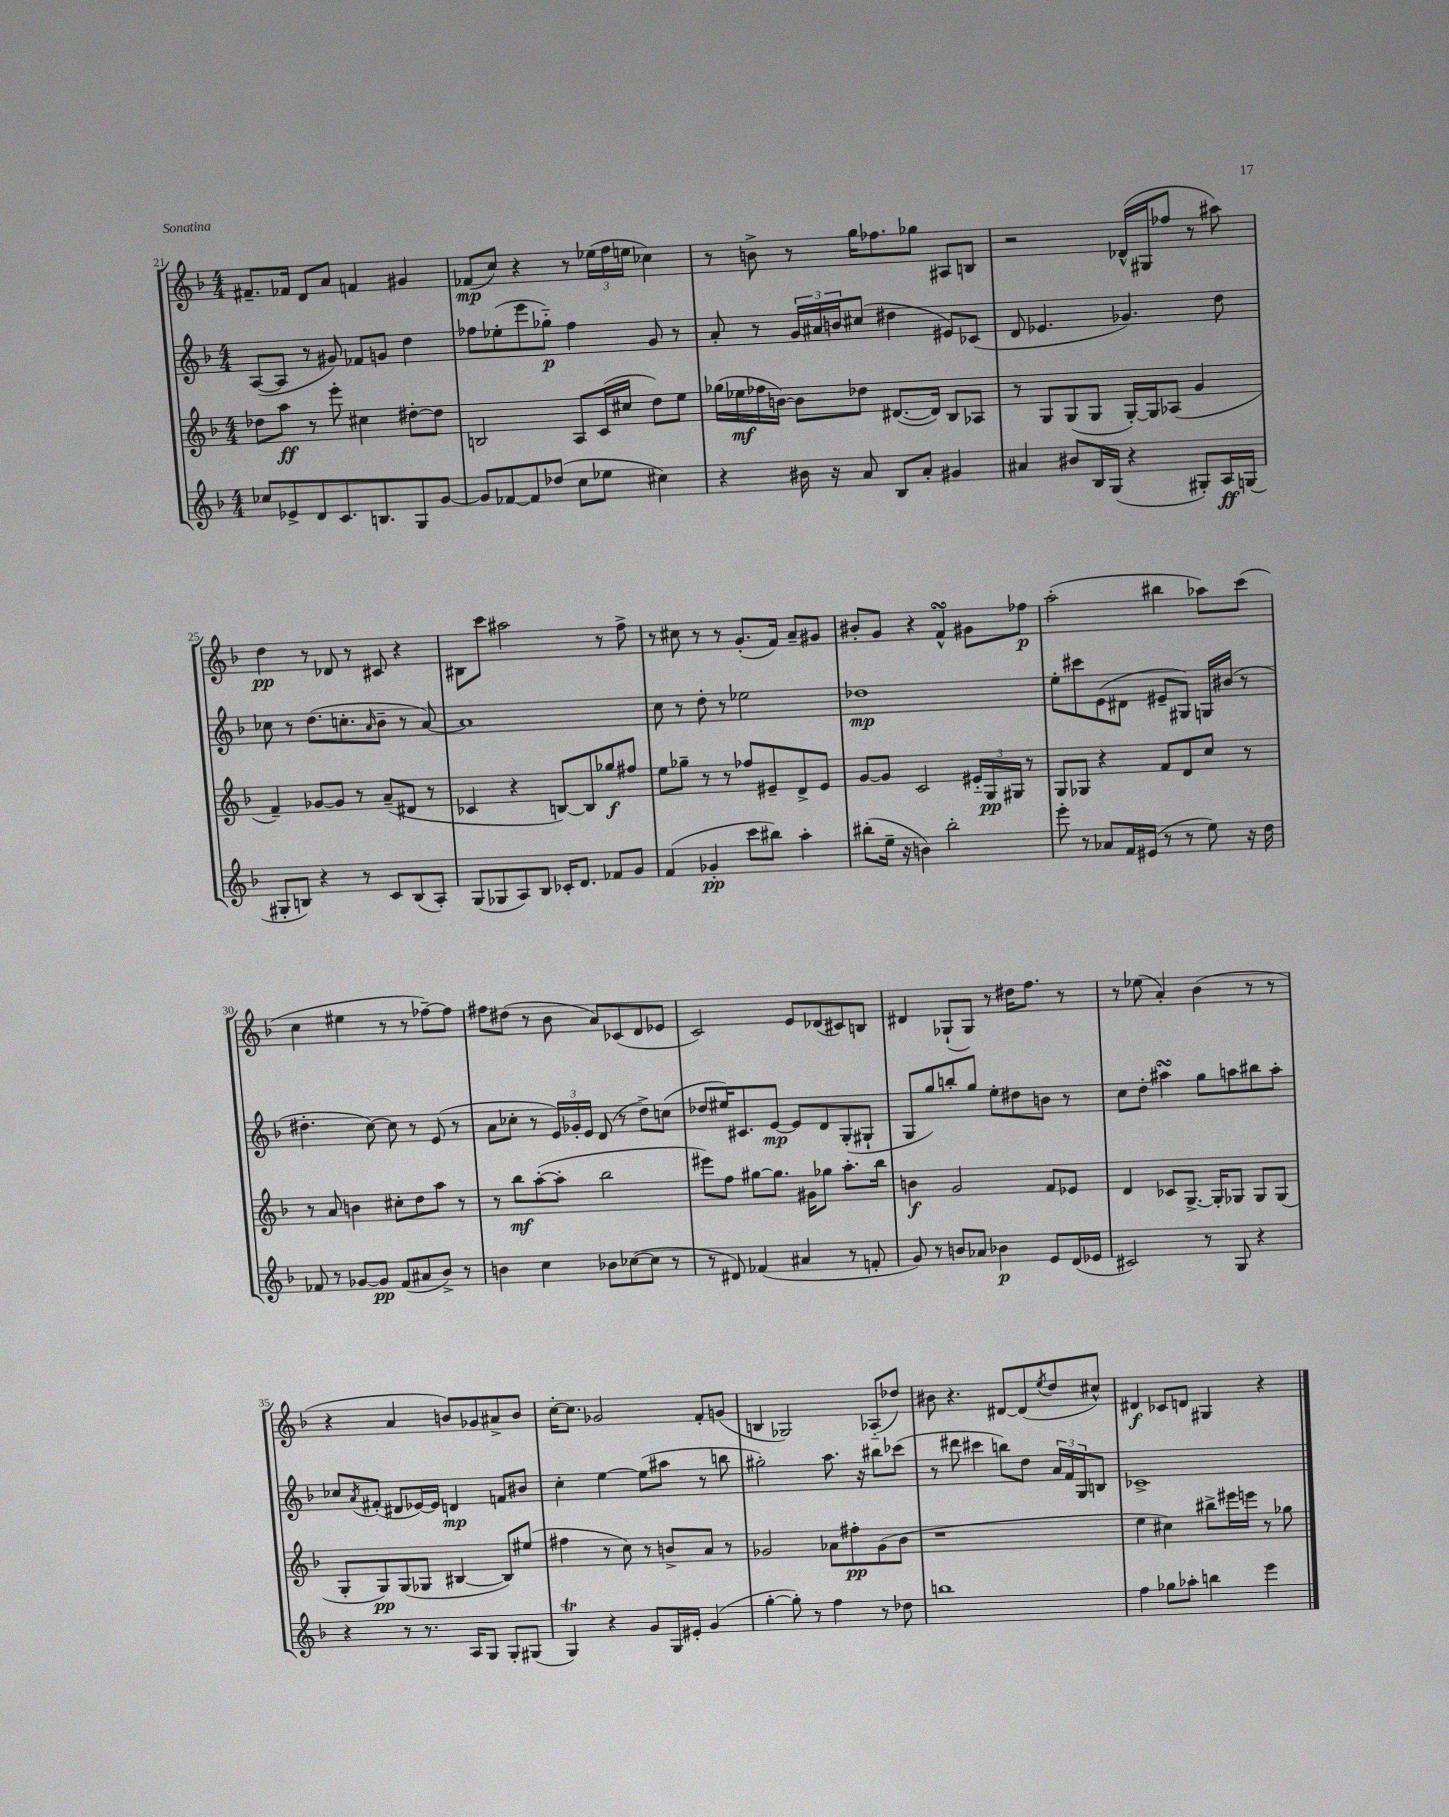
<<
\new StaffGroup <<
\new Staff = "s0" {
    \clef treble \key f \major \numericTimeSignature \time 4/4
    fis'8.-- fes'16 d'8 a'8 f'4 gis'4 |
    fes'8\mp( c''8) r4 r8 \tuplet 3/2 { ees''16( f''16 e''16 } ces''4) |
    r8 b'8-> r8 g''16 fes''8. ges''8 ais8 b8 |
    r2 des'16-^( gis16 fes''8 r8 ais''8) |
    d''4\pp r8 des'8 r8 cis'8 r4 |
    bis8 c'''8 ais''2 r8 f''8-> |
    r8 cis''8 r8 r8 g'8.-.( f'16) a'8-- gis'8 |
    bis'8-. g'8 r4 f'4-^\turn gis'8 fes''8\p |
    a''2-.( bis''4 aes''8) c'''8( |
    c''4 eis''4 r8 r8 fes''8~--) fes''8 |
    fis''8 dis''8( r8 bes'8 a'8) ces'8( d'8 ees'8 |
    c'2) e'8 des'8( cis'8) b8 |
    dis'4 ges8-!( ges8) r8 dis''16 f''8. r8 |
    r8 ees''8( a'4-.) bes'4( r8 r8 |
    r4 a'4 b'8) ges'8 ais'8-> b'8 |
    c''16~-. c''8. ges'2 f'8-. g'8( |
    b4 ges2) aes8-_( des''8) |
    bis'8 r4. dis'8~ dis'8( \acciaccatura { e''8 } d''8 cis''8-^) |
    dis'4\f ces'8 d'8 gis4 r4 \bar "|." |
}
\new Staff = "s1" {
    \clef treble \key f \major \numericTimeSignature \time 4/4
    a8~( a8 r8 gis'8) fes'8 g'8 d''4 |
    fes''8 ees''8-.( e'''8 ges''8-_\p) fes''4 g'8 r8 |
    a'8-. r8 \tuplet 3/2 { g'16 ais'16 b'16 } cis''8( dis''4 eis'8) ces'8( |
    d'8 ees'4. ges'4.) d''8 |
    ces''8 r8 d''8.( c''8.-. \grace { a'16 } bes'8-- r8 a'8~) |
    a'1 |
    c''8 r8 d''8-. r8 ees''2 |
    des''1\mp |
    e''8-. cis'''8 e'8( dis'8 eis'8-- gis8) g16 bis'16( r8 |
    dis''4.-. c''8~) c''8 r8 e'8( r8 |
    a'8 ces''8-. r8 \tuplet 3/2 { e'16) ges'16-. e'16 } d'8( r8 d''8->) c''8( |
    des''8 eis''16) cis'8. e'8~\mp e'8 d'8 g8-.( gis8-! |
    g8 g''8) b''8-. g''8 e''8-. dis''8 b'8 r8 |
    c''8 d''8-. ais''4\turn g''8 a''8 bis''8 a''8-. |
    ces''8 \acciaccatura { a'8 } fis'8-.( dis'8 ees'16~) ees'16 d'4\mp f'8 bis'8 |
    c''4-. e''4~ e''8( ais''8 r8 b''8 |
    gis''2-.) a''8. r16 bis''8 ces'''8( |
    r8 dis'''8 cis'''4 b''8) d''8 \tuplet 3/2 { a'16 f'16 g16 } b8 |
    ces'1-> \bar "|." |
}
\new Staff = "s2" {
    \clef treble \key f \major \numericTimeSignature \time 4/4
    des''8 a''8\ff r8 e'''8-. cis''4 dis''8~-. dis''8 |
    b2 a8 c'16( cis''16 d''8) e''8 |
    ges''16( ees''16\mf fes''16 b'16~) b'8 des''8 dis'8.~( dis'16) bes8 aes8 |
    r8 g8 g8( g8 g16~-.) g16 aes8( g'4 |
    f'4--) ges'8~ ges'8 r8 a'8--( dis'8 r8 |
    ces'4 r4 b8~) b8 ges''8\f fis''8 |
    e''8 ges''8-- r8 r8 fes''8 eis'8-- d'8-> eis'8 |
    g'8~ g'8 c'2 \tuplet 3/2 { eis'16-_ g16\pp gis16 } r8 |
    g8 ges8 r4 f'8 d'8 c''8 r8 |
    r8 a'8 b'4 cis''8-. d''8 a''8 r8 |
    r8 bes''8\mf a''8~-.( a''8-. bes''2 |
    eis'''8) f''8 gis''8~ gis''8. gis'16 ges''8 a''8.-. bes''16 |
    b'4\f g'2 f'8 ees'8 |
    d'4 ces'8 g8.~-> g16-. ges8 ges8 ges8( |
    g8-. g8\pp) g8( ges8 bis4~ bis8) eis''8( |
    fis''4 r8 c''8) r8 b'8-> a'8 r8 |
    ges'2 aes'8 fis''8-.\pp ges'8( bes'8 |
    r1 |
    e''4 cis''4) bis''8-> eis'''16 e'''16 r8 ges''8 \bar "|." |
}
\new Staff = "s3" {
    \clef treble \key f \major \numericTimeSignature \time 4/4
    ces''8 ees'8-> d'8 c'8. b8. g8 g'8~ |
    g'8 fes'8~ fes'8 des''8( c''8 ees''8 cis''4) |
    r4 bis'16 r16 a'8 bes8 a'8-. gis'4 |
    ais'4 bis'8 bes16 g16( r4 gis8-.) a16\ff g16( |
    gis8-. b8) r4 r8 c'8 b8( a8-.) |
    g8( ges8 a8) bes8 ces'16-. d'8. fes'8 g'8 |
    f'4( ges'4-.\pp c'''8 bis''8) a''4-. |
    bis''8-.( e''16-- r16 b'4) bis''2-. |
    e'''8-. r8 aes'8 f'16 eis'16( r8 r8 e''8) r16 d''16 |
    fes'8 r8 ges'8~ ges'8\pp fes'8( ais'8 bes'8->) r8 |
    b'4 c''4 bes'8 ces''8~( ces''8 r8 |
    r8 dis'8) fes'4( ais'4 r8 f'8-. |
    g'8) r8 b'8 aes'8 bes'4\p e'8 d'16( ees'16 |
    cis'2) r8 g8 r4 |
    r4 r8 r8. a16 g8 g8-. gis8( |
    g4\trill) r4 g'8 g16 eis'16-. g'4( |
    g''4~-. g''8-.) r8 f''4 r8 des''8 |
    b''1 |
    f''4 ges''8 aes''8-. b''4 e'''4 \bar "|." |
}
>>
>>
\layout { \context { \Score currentBarNumber = #21 } }
